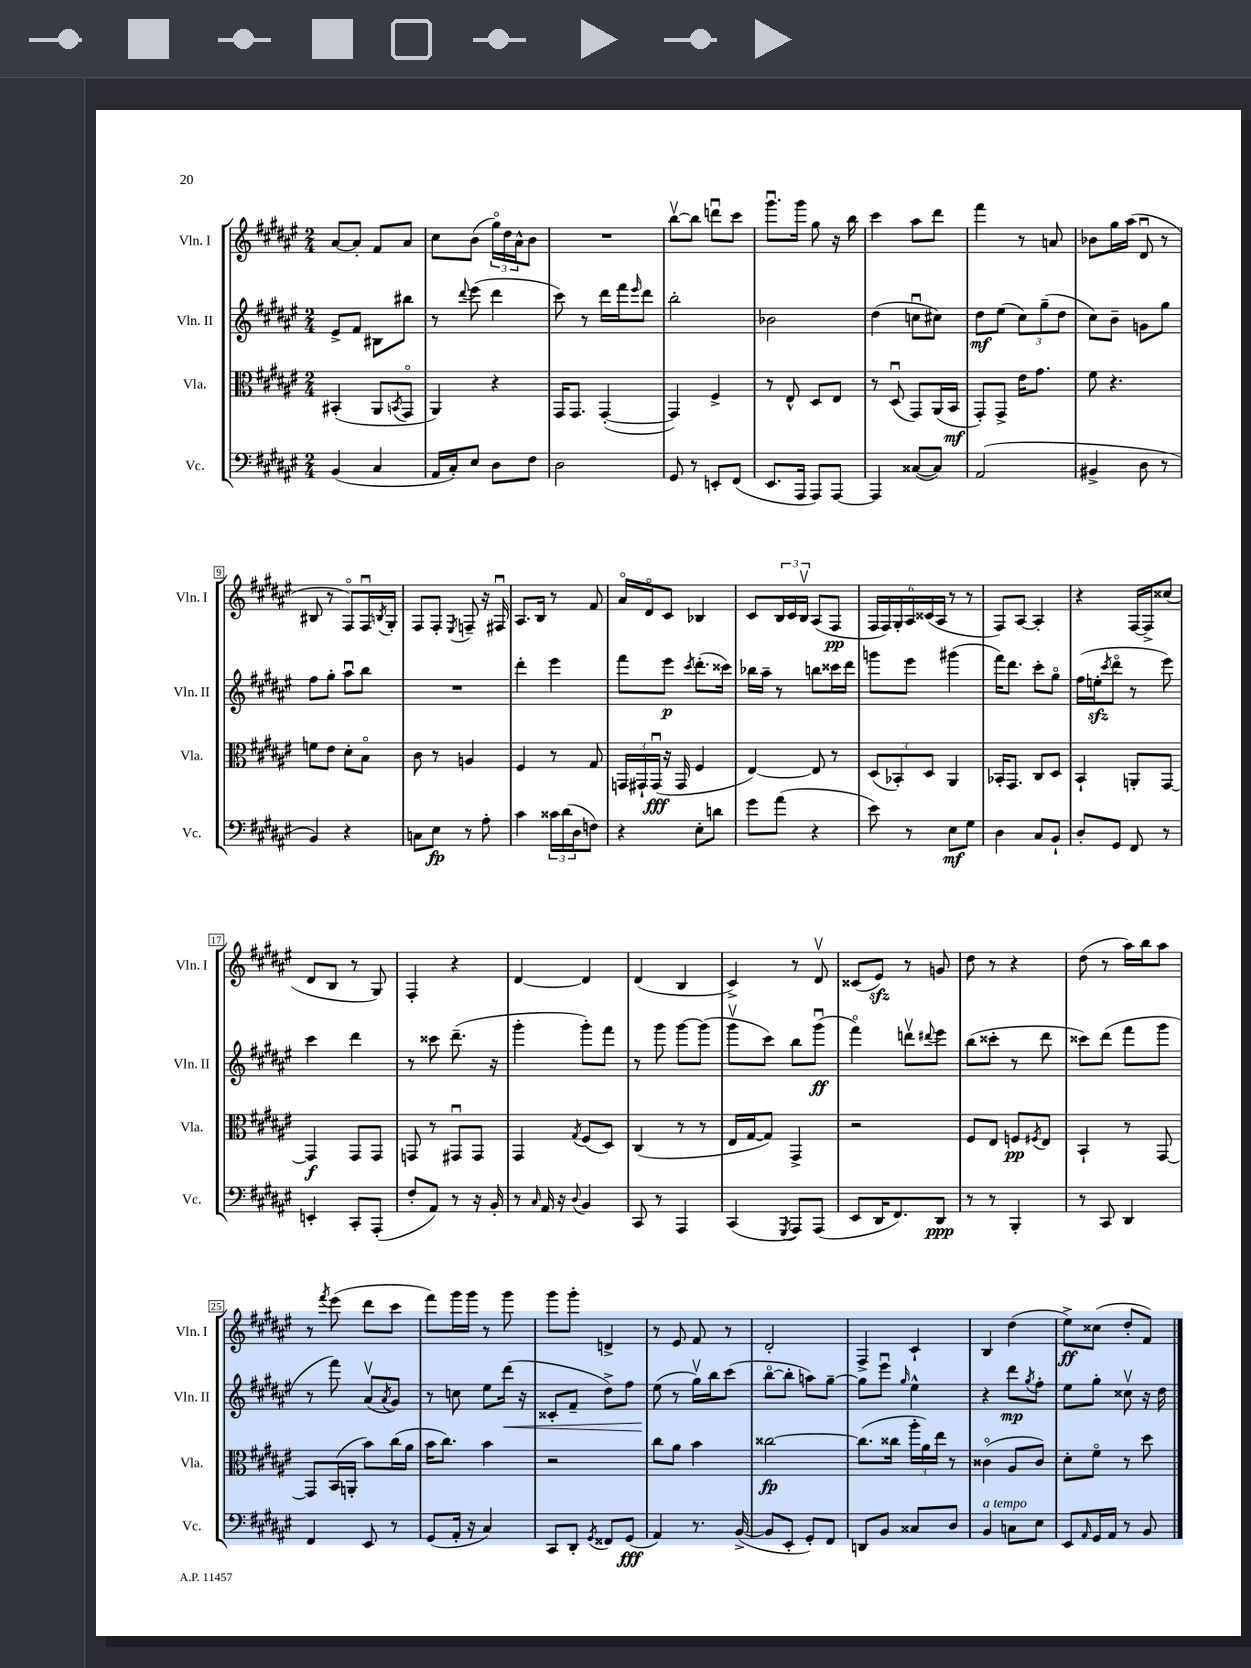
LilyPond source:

<<
\new StaffGroup <<
\new Staff = "s0" \with { instrumentName = "Vln. I" shortInstrumentName = "Vln. I" } {
    \clef treble \key fis \major \numericTimeSignature \time 2/4
    ais'8~ ais'8-. fis'8 ais'8 |
    cis''8 b'8( \tuplet 3/2 { gis''16\flageolet) dis''16 ais'16-^ } b'8 |
    R2 |
    b''8~\upbow b''8 d'''8\downbow cis'''8 |
    gis'''8.\downbow gis'''16 gis''8 r16 b''16 |
    cis'''4 ais''8 dis'''8 |
    fis'''4 r8 a'8 |
    bes'8 gis''16 ais''16( dis'8\downbow r8 |
    bis8 r8 fis8\flageolet) fis16\downbow \acciaccatura { b8 } gis16-. |
    fis8 fis8-. \acciaccatura { eis8 } f8-- r16 fis16\downbow |
    ais8. b16 r8 fis'8 |
    ais'16\flageolet dis'16\flageolet cis'8 bes4 |
    cis'8 \tuplet 3/2 { b16 cis'16 b16\upbow } ais8( fis8\pp |
    \tuplet 6/4 { fis16 fis16) gis16-. ais16 cisis'16( ais16 } r8 r8 |
    fis8) ais8~ ais4-. |
    r4 fis16~ fis16-> cisis''8( |
    dis'8 b8 r8 gis8) |
    fis4-. r4 |
    dis'4~ dis'4 |
    dis'4( b4 |
    cis'4->) r8 dis'8\upbow |
    cisis'8( eis'8\sfz) r8 g'8 |
    dis''8 r8 r4 |
    dis''8( r8 ais''16) b''16 ais''8 |
    r8 \acciaccatura { fis'''8 } eis'''8( dis'''8 cis'''8 |
    fis'''8) gis'''16 gis'''16 r8 gis'''8 |
    gis'''8 gis'''8-. d'4-> |
    r8 eis'8 fis'8 r8 |
    dis'2-. |
    fis4-> cis'4-! |
    b4 dis''4( |
    eis''8->\ff) cisis''8( dis''8-. fis'8) \bar "|." |
}
\new Staff = "s1" \with { instrumentName = "Vln. II" shortInstrumentName = "Vln. II" } {
    \clef treble \key fis \major \numericTimeSignature \time 2/4
    eis'8-> fis'8 bis8 bis''8 |
    r8 \appoggiatura { dis'''8 } eis'''8( dis'''4 |
    cis'''8) r8 dis'''16 fis'''16 \grace { eis'''16 } dis'''8 |
    b''2-. |
    bes'2 |
    dis''4( c''8\downbow cis''8) |
    dis''8\mf eis''8( \tuplet 3/2 { cis''8) gis''8--( dis''8 } |
    cis''8) b'8-- g'8 gis''8 |
    fis''8 gis''8-. ais''8\downbow b''8 |
    R2 |
    dis'''4-. eis'''4 |
    fis'''8 eis'''8\p \acciaccatura { cis'''8 } dis'''8.-.( cisis'''16) |
    bes''16 ais''16-- r8 b''8 cisis'''16 dis'''16 |
    g'''8 eis'''8 gis'''4( |
    fis'''16) dis'''8. cis'''8-. gis''8\flageolet |
    fis''16( e''16-.\sfz \acciaccatura { cis'''8 } dis'''8\flageolet r8 eis'''8) |
    cis'''4 dis'''4 |
    r8 cisis'''8 dis'''8.--( r16 |
    gis'''4-. gis'''8-.) fis'''8 |
    r8 gis'''8 gis'''8~ gis'''8( |
    gis'''8\upbow cis'''8) b''8 gis'''8\downbow\ff( |
    fis'''4\flageolet) d'''8\upbow \appoggiatura { dis'''8 } eis'''8 |
    b''8( cisis'''8-. r8 dis'''8 |
    cisis'''8) dis'''8( fis'''8 gis'''8 |
    r8 fis'''8) ais'8\upbow( \acciaccatura { ais'8 } gis'8) |
    r8 c''8 eis''8 dis'''16\<( r16 |
    cisis'8-. fis'8-- dis''8->) fis''8 |
    eis''8\!( r8 gis''16\upbow) b''16 cis'''8( |
    b''8~\flageolet b''8-. a''8) gis''8~-- |
    gis''8 eis'''8\downbow \grace { gis''16 } eis''4-^ |
    r4 dis'''8\mp \acciaccatura { gis''8 } fis''8-. |
    eis''8 gis''8-. cisis''8\upbow r16 dis''16 \bar "|." |
}
\new Staff = "s2" \with { instrumentName = "Vla." shortInstrumentName = "Vla." } {
    \clef alto \key fis \major \numericTimeSignature \time 2/4
    bis,4-.( ais,8 \acciaccatura { b,8 } gis,8\flageolet |
    ais,4) r4 |
    gis,16 gis,8. gis,4~-.( |
    gis,4) fis4-> |
    r8 eis8-^ dis8 eis8 |
    r8 dis8\downbow( gis,8) ais,16( b,16\mf |
    gis,8-.) gis,8-> eis'16 gis'8. |
    fis'8 r4. |
    f'8 eis'8 dis'8-. b8\flageolet |
    cis'8 r8 a4 |
    fis4 r8 gis8 |
    \tuplet 3/2 { g,16 gis,16-! gis,16\downbow\fff( } r16 gis,16 fis4 |
    eis4~) eis8 r8 |
    \tuplet 3/2 { dis8( bes,8-.) dis8 } ais,4 |
    bes,16-. gis,8. cis8 dis8 |
    b,4-! a,8-. gis,8~ |
    gis,4\f gis,8 gis,8 |
    g,8 r8 gis,8\downbow gis,8 |
    gis,4 \acciaccatura { gis8 } fis8( dis8) |
    cis4( r8 r8 |
    eis16 gis16~ gis8) gis,4-> |
    r2 |
    fis8 eis8 f8\pp \acciaccatura { fis8 } eis8 |
    b,4-! r8 gis,8~ |
    gis,8 b,16( a,16-. b'8) cis''16( ais'16 |
    b'16 cis''8.) b'4 |
    r2 |
    cis''8 ais'8 b'4 |
    cisis''2~\fp |
    cisis''8.( cisis''16 \tuplet 3/2 { ais''16-. ais'16) eis''16 } r8 |
    cisis'4\flageolet( ais8 cisis'8) |
    dis'8-. fis'8\flageolet r8 dis''8 \bar "|." |
}
\new Staff = "s3" \with { instrumentName = "Vc." shortInstrumentName = "Vc." } {
    \clef bass \key fis \major \numericTimeSignature \time 2/4
    b,4( cis4 |
    ais,16 cis16-.) eis8 dis8 fis8 |
    dis2 |
    gis,8 r8 e,8-. fis,8( |
    eis,8. ais,,16 ais,,8) ais,,8~ |
    ais,,4 cisis8~( cisis8) |
    ais,2( |
    bis,4-> dis8 r8 |
    b,4) r4 |
    c8 eis8\fp r8 ais8-. |
    cis'4 \tuplet 3/2 { cisis'16 dis'16( dis16 } f8) |
    r4 eis8-. d'8 |
    gis'8 ais'8( r4 |
    eis'8) r8 eis8\mf gis8 |
    dis4 cis8 b,8-! |
    dis8-. gis,8 fis,8 r8 |
    e,4-. cis,8-. ais,,8-.( |
    fis8-. ais,8) r8 r16 b,16-. |
    r8 \grace { cis16 } ais,16 r16 \appoggiatura { dis8 } b,4 |
    cis,8 r8 ais,,4 |
    cis,4( \acciaccatura { gis,,8 } ais,,8) ais,,8( |
    eis,8 dis,16 fis,8.) dis,8\ppp |
    r8 r8 b,,4-. |
    r8 cis,8 dis,4 |
    fis,4 eis,8 r8 |
    gis,8( ais,16-. r16 cis4) |
    cis,8 dis,8-. \acciaccatura { gis,8 } fisis,8 gis,8\fff( |
    ais,4) r8. b,16~->( |
    b,8 eis,8-. gis,8-.) fis,8 |
    d,8 b,8 cisis8 dis8 |
    b,4^\markup { \italic "a tempo" } c8 eis8 |
    eis,8 \grace { ais,16 } gis,16 ais,16 r8 b,8 \bar "|." |
}
>>
>>
\layout { \context { \Score \override BarNumber.stencil = #(make-stencil-boxer 0.1 0.3 ly:text-interface::print) } }
